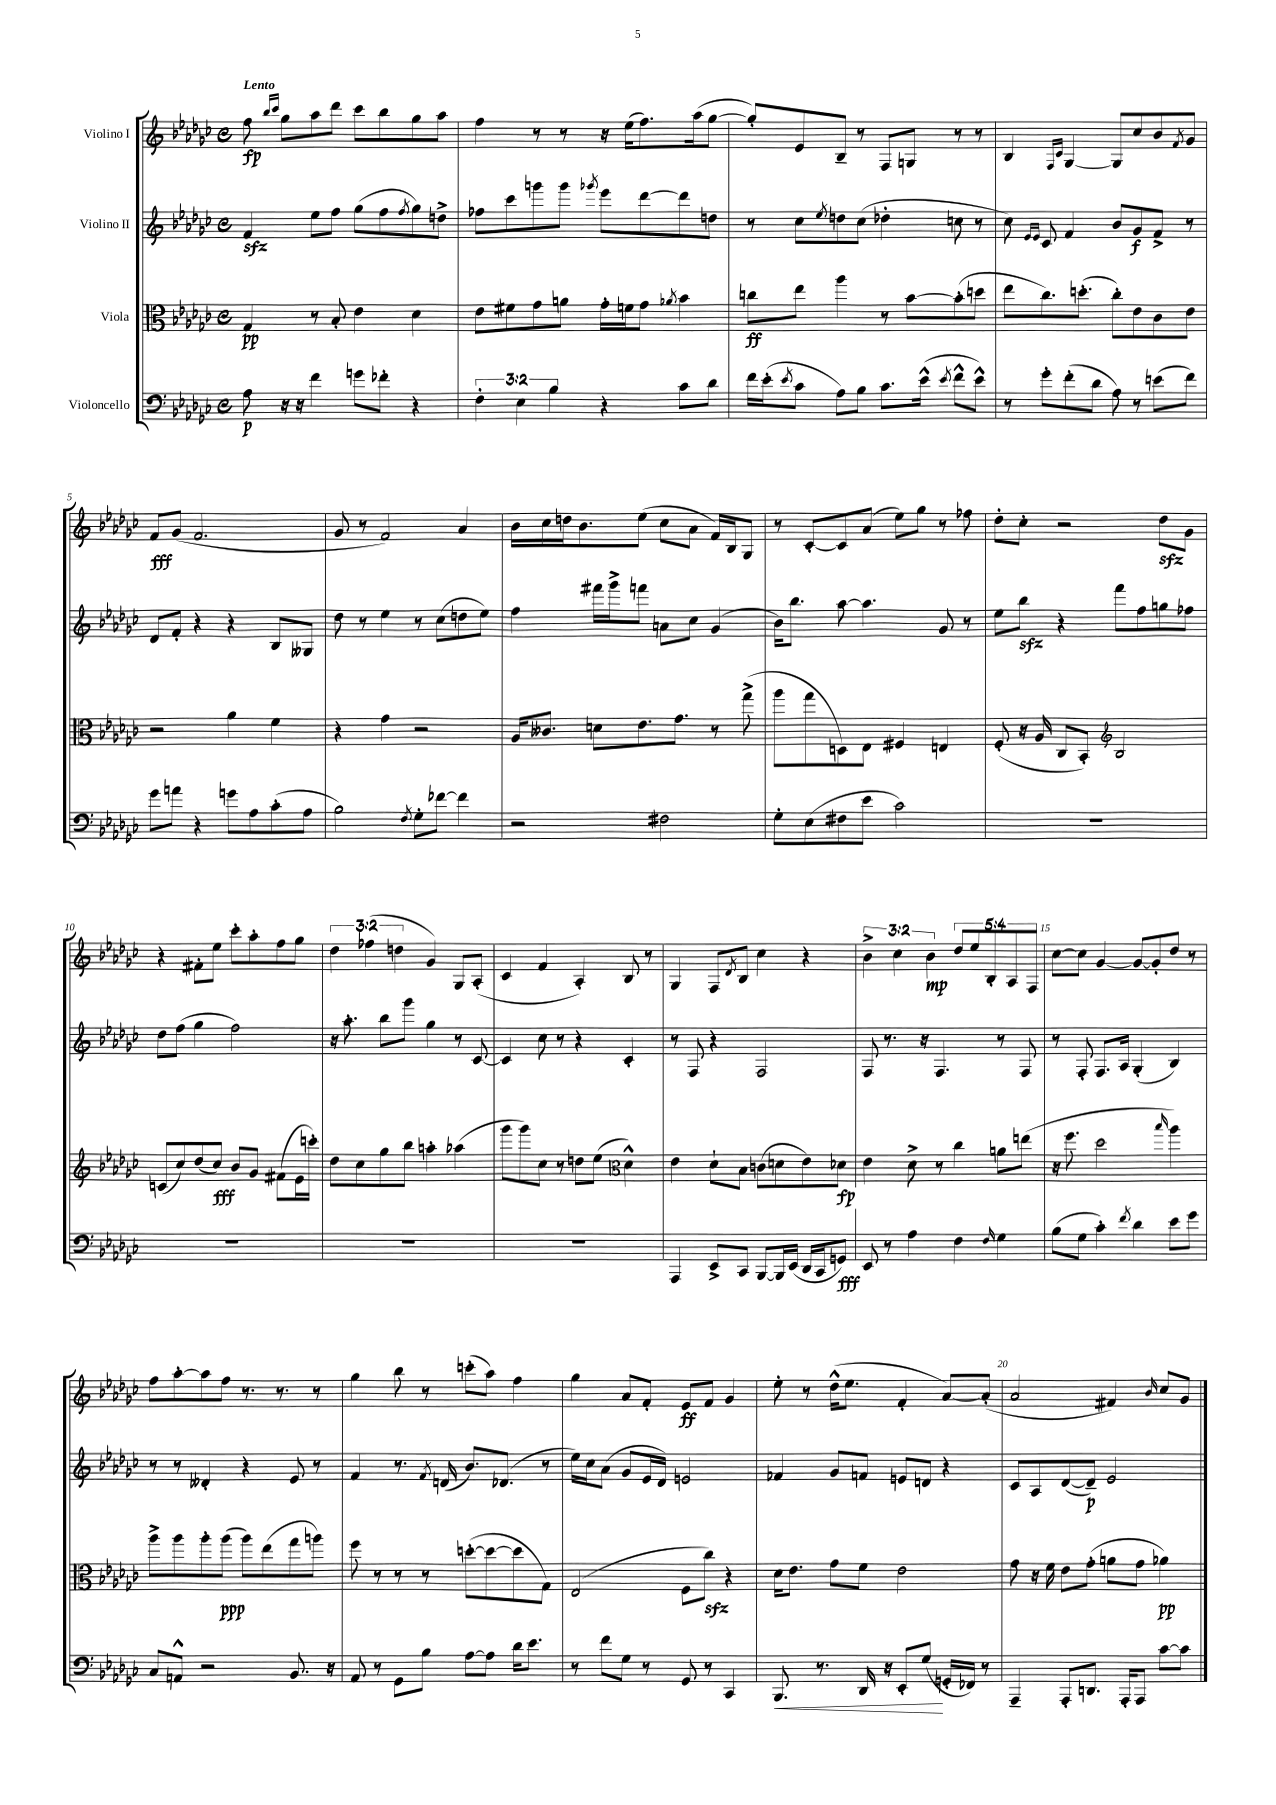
<<
\new StaffGroup <<
\new Staff = "s0" \with { instrumentName = "Violino I" } {
    \clef treble \key ges \major \defaultTimeSignature \time 4/4 \override Staff.TupletNumber.text = #tuplet-number::calc-fraction-text \tempo "Lento"
    f''8\fp \grace { bes''16 ces'''16 } ges''8 aes''8 des'''8 ces'''8 bes''8 ges''8 aes''8 |
    f''4 r8 r8 r16 ees''16( f''8.) aes''16( ges''8~ |
    ges''8-.) ees'8 bes8-- r8 f8 g8 r8 r8 |
    bes4 \grace { f16 ces'16 } ges4~ ges8 ces''8 bes'8 \acciaccatura { f'8 } ges'8 |
    f'8\fff ges'8( f'2. |
    ges'8 r8 f'2) aes'4 |
    bes'16 ces''16 d''16 bes'8. ees''8( ces''8 aes'8 f'16) bes16 ges8 |
    r8 ces'8~-. ces'8 aes'8( ees''8) ges''8 r8 fes''8 |
    des''8-. ces''8-. r2 des''8\sfz ges'8 |
    r4 fis'8-. ees''8 ces'''8-. aes''8-. f''8 ges''8 |
    \tuplet 3/2 { des''4 fes''4( d''4 } ges'4) ges8 aes8-.( |
    ces'4 f'4 aes4-.) bes8 r8 |
    ges4 f8 \acciaccatura { des'8 } bes8 ces''4 r4 |
    \tuplet 3/2 { bes'4-> ces''4 bes'4\mp } \tuplet 5/4 { des''8 ees''8 bes8-. aes8 f8 } |
    ces''8~ ces''8 ges'4~ ges'8~ ges'8-. des''8 r8 |
    f''8 aes''8~-. aes''8 f''8 r8. r8. r8 |
    ges''4 bes''8 r8 c'''8-.( aes''8) f''4 |
    ges''4 aes'8 f'8-. ees'8\ff f'8 ges'4 |
    ees''8-. r8 des''16-^( ees''8. f'4-. aes'8~) aes'8-.( |
    aes'2 fis'4) \grace { bes'16 } ces''8 ges'8 \bar "|." |
}
\new Staff = "s1" \with { instrumentName = "Violino II" } {
    \clef treble \key ges \major \defaultTimeSignature \time 4/4
    f'4\sfz ees''8 f''8 ges''8( f''8 \acciaccatura { f''8 } ges''8) d''8-> |
    fes''8 ces'''8 g'''8 g'''8 \acciaccatura { ges'''8 } ees'''8 des'''8~ des'''8 d''8 |
    r8 ces''8 \acciaccatura { ees''8 } d''8 ces''8( des''4-. c''8 r8 |
    ces''8) \grace { ees'16 ees'16 } ces'8 f'4 bes'8 ges'8\f f'8-> r8 |
    des'8 f'8-. r4 r4 bes8 geses8 |
    des''8 r8 ees''4 r8 ces''8( d''8 ees''8) |
    f''4 fis'''16 ges'''16-> f'''8 a'8 ces''8 ges'4( |
    bes'16) bes''8. aes''8~ aes''4. ges'8 r8 |
    ees''8 bes''8\sfz r4 f'''8 f''8 g''8 fes''8 |
    des''8 f''8( ges''4 f''2) |
    r16 aes''8.-. bes''8 ges'''8 ges''4 r8 ces'8~ |
    ces'4 ces''8 r8 r4 ces'4-. |
    r8 f8 r4 f2 |
    f8 r8. r16 f4. r8 f8 |
    r8 f8-. f8. aes16 ges4-.( bes4) |
    r8 r8 deses'4-. r4 ees'8 r8 |
    f'4 r8. \acciaccatura { f'8 } d'16( bes'8.) des'8.( r8 |
    ees''16) ces''16 aes'8( ges'8 ees'16 des'16) e'2 |
    fes'4 ges'8 f'8 e'8 d'8 r4 |
    ces'8 aes8 des'8~( des'8--\p) ees'2 \bar "|." |
}
\new Staff = "s2" \with { instrumentName = "Viola" } {
    \clef alto \key ges \major \defaultTimeSignature \time 4/4
    ges4\pp r8 bes8-. ees'4 des'4 |
    ees'8 fis'8 ges'8 a'8 ges'16-. f'16 ges'8 \acciaccatura { aes'8 } bes'4 |
    c''8\ff ees''8 aes''4 r8 bes'8~ bes'8-.( d''8 |
    ees''8 ces''8.) d''8.-.( ces''8-.) ees'8 ces'8 ees'8 |
    r2 aes'4 f'4 |
    r4 ges'4 r2 |
    aes16 ceses'8. d'8 ees'8. ges'8. r8 ges''8->( |
    aes''8 ges''8 d8) ees8 fis4 e4 |
    f8-.( r16 aes16 ces8 bes,8-.) \clef treble bes2 |
    c'8( ces''8) des''8( ces''8\fff) bes'8 ges'8 fis'8( ees'16 c'''16-.) |
    des''8 ces''8 ges''8 bes''8 a''4-. aes''4( |
    ges'''8 ges'''8) ces''8 r8 d''8 ees''8( \clef alto des'4-^) |
    ees'4 des'8-! bes8 c'8( d'8 ees'8) des'8\fp |
    ees'4 des'8-> r8 ces''4 a'8 e''8( |
    r16 f''8. des''2 \grace { bes''16 } aes''4) |
    aes''8-> aes''8 aes''8-. aes''8\ppp( aes''8) ees''8( ges''8 a''8) |
    f''8 r8 r8 r8 d''8~-.( d''8~ d''8 ges8) |
    ees2( f8 ces''8\sfz) r4 |
    des'16 ees'8. ges'8 f'8 ees'2 |
    ges'8 r16 f'16 ees'8 ges'8-.( a'8 ges'8 aes'4\pp) \bar "|." |
}
\new Staff = "s3" \with { instrumentName = "Violoncello" } {
    \clef bass \key ges \major \defaultTimeSignature \time 4/4 \override Staff.TupletNumber.text = #tuplet-number::calc-fraction-text
    aes8\p r16 r16 f'4 g'8 fes'8-. r4 |
    \tuplet 3/2 { f4-. ees4 bes4 } r4 ces'8 des'8 |
    f'16 ees'16-.( \acciaccatura { ees'8 } ces'8 aes8) bes8 ces'8. ees'16-^( \acciaccatura { ees'8 } f'8-^ ees'8-^) |
    r8 ges'8-. f'8-.( des'8 aes8) r8 e'8( f'8) |
    ges'8 a'8 r4 g'8 aes8 ces'8-.( aes8 |
    bes2) \acciaccatura { f8 } ges8-. fes'8~ fes'4 |
    r2 fis2 |
    ges8-. ees8( fis8 ees'8 ces'2) |
    R1 |
    R1 |
    R1 |
    R1 |
    aes,,4 ees,8-> ces,8 bes,,8~ bes,,16 ees,16( des,16 ces,16 g,8\fff) |
    ees,8 r8 aes4 f4 \grace { f16 } ges4 |
    bes8( ges8 ces'4-.) \acciaccatura { f'8 } des'4 ees'8 ges'8 |
    ces8 a,8-^ r2 bes,8. r16 |
    aes,8 r8 ges,8 bes8 aes8~ aes8 des'16 ees'8. |
    r8 f'8 ges8 r8 ges,8 r8 ces,4 |
    bes,,8.\< r8. des,16 r16 ees,8-. ges8\!( g,16-. fes,16) r8 |
    aes,,4-- aes,,8-. d,8. aes,,16-. aes,,8 ces'8~ ces'8 \bar "|." |
}
>>
>>
\layout { \context { \Score \override BarNumber.break-visibility = ##(#f #t #t) barNumberVisibility = #(every-nth-bar-number-visible 5) } }
